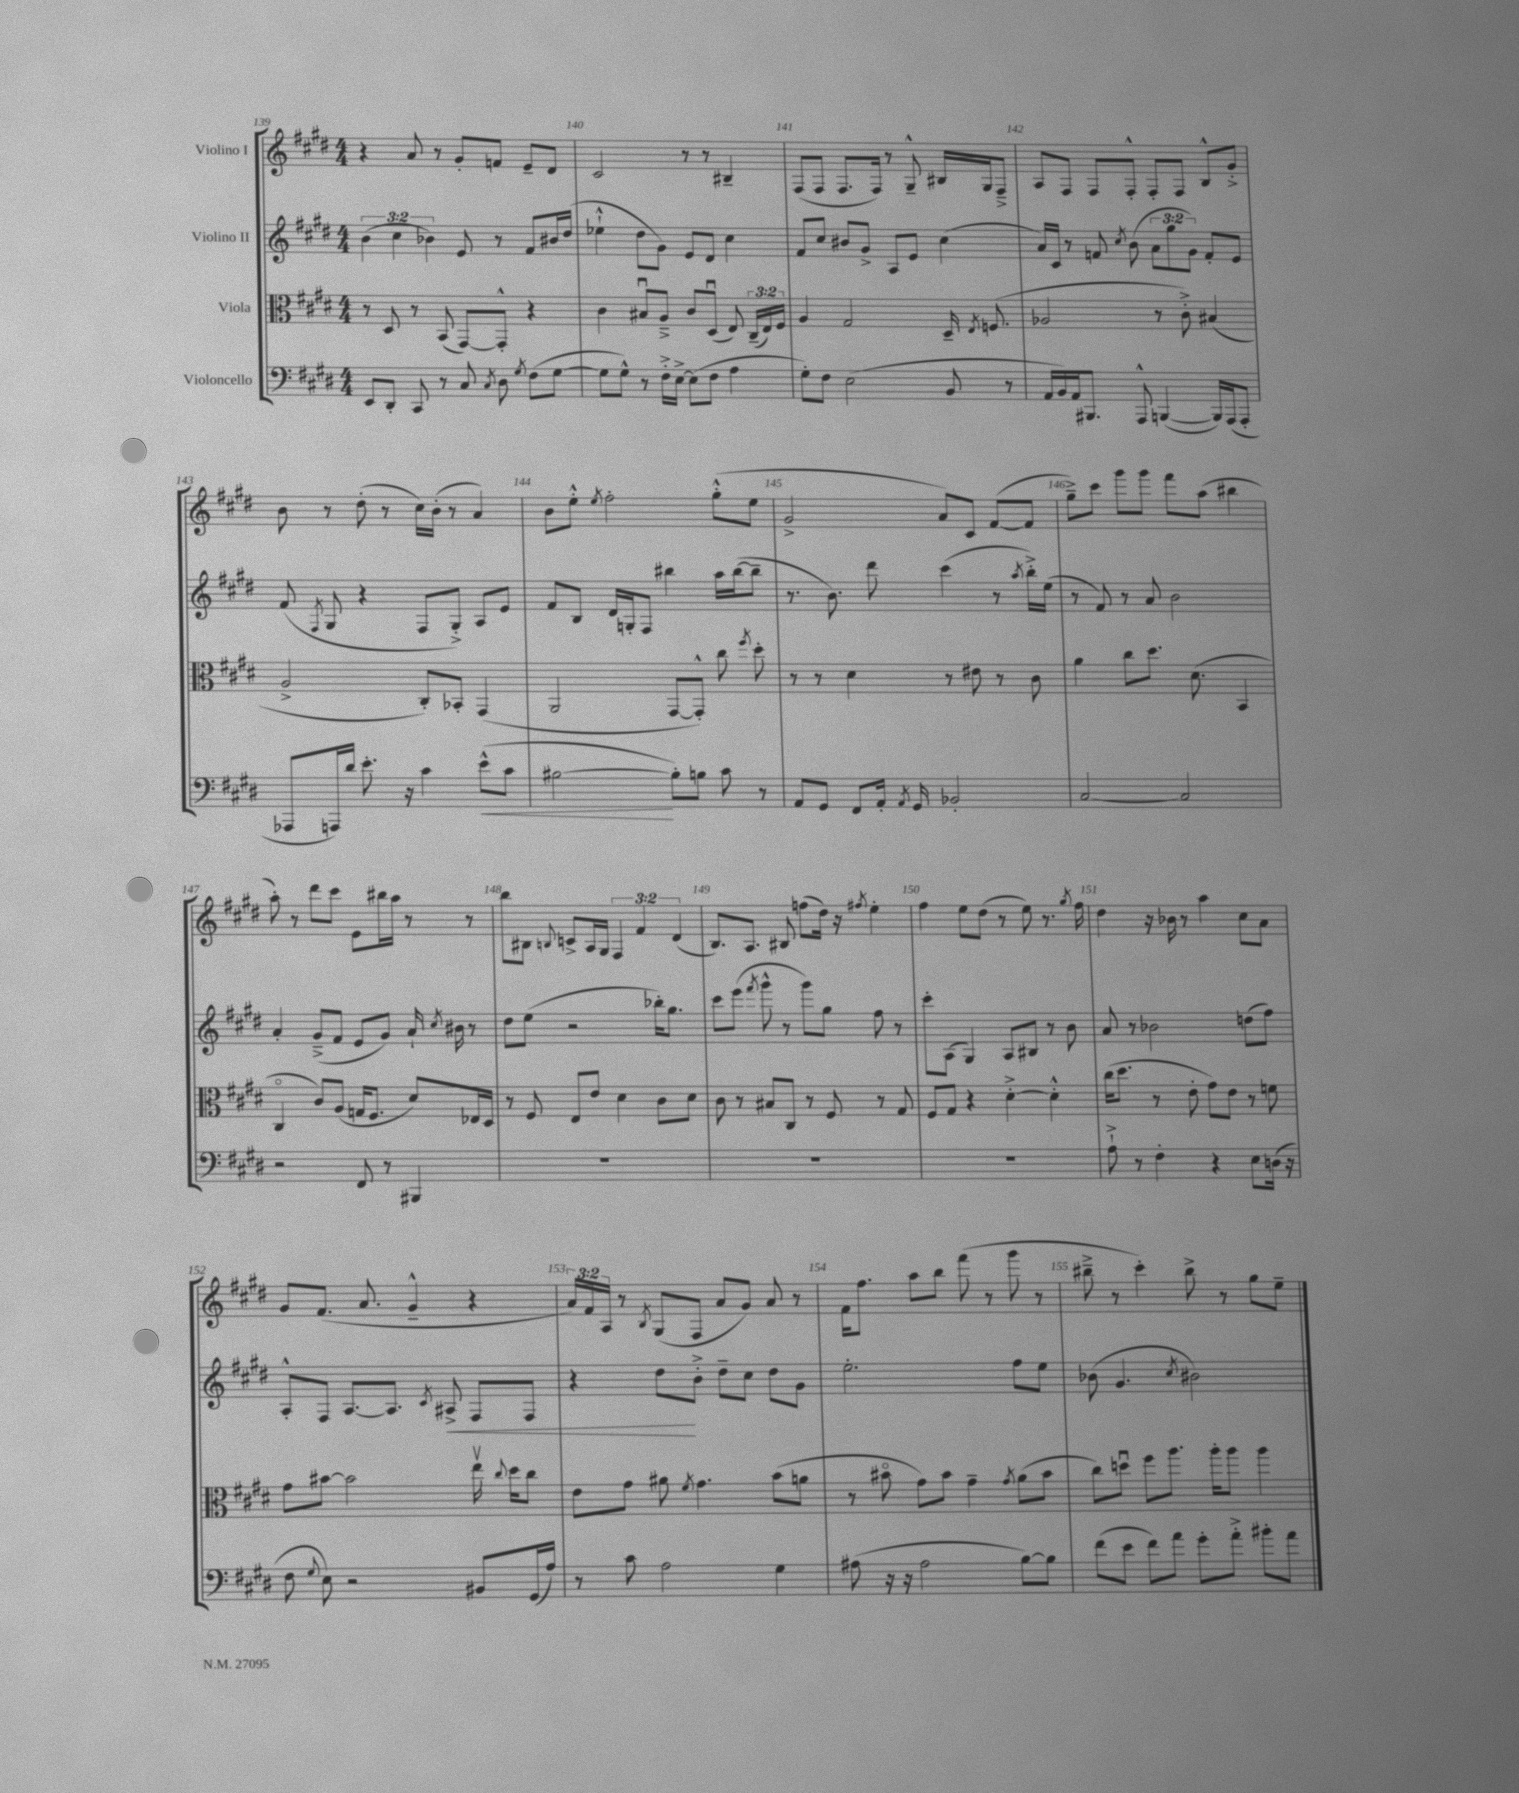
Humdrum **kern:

**kern	**kern	**kern	**kern
*staff4	*staff3	*staff2	*staff1
*clefF4	*clefC3	*clefG2	*clefG2
*k[f#c#g#d#]	*k[f#c#g#d#]	*k[f#c#g#d#]	*k[f#c#g#d#]
*M4/4	*M4/4	*M4/4	*M4/4
8EE	8r	(6b	4r
8DD#'	8D#	.	.
.	.	6cc#	.
8CC#	8r	.	8a
.	.	6b-)	.
8r	(8BB	.	8r
8C#	[8GG#)	8e	8g#'
8qC#	.	.	.
8D#	8GG#'^^]	8r	8f
8qG#	.	.	.
(8F#	4r	8f#	8e~
[8G#	.	16b#	8d#
.	.	(16dd#	.
=	=	=	=
8G#]	4c#	4ee-`^^	2c#
8G#^^)	.	.	.
8r	8B#u	8dd#	.
16F#'^	8A~^	8g#)	.
[16E^	.	.	.
(8E]	8c#	8e	8r
8F#	(8D#u	8d#	8r
4A	8E)	4cc#	4B#~
.	(24C#~	.	.
.	24E)	.	.
.	24F#	.	.
=	=	=	=
8G#')	4A	8f#	(8F#
8F#	.	8cc#	8F#
(2E	2G#	8b#	8.F#
.	.	8g#^	.
.	.	.	16F#)
.	.	8A	8r
.	.	8e	8G#~^^
8BB	16D#~	(4cc#	16B#
.	8qE	.	.
.	(8.F	.	16G#
8r	.	.	8F#~^
=	=	=	=
16AA	2A-	16a)	8A
16BB)	.	16c#	.
16AA	.	8r	8F#
8.BBB#	.	.	.
.	.	8f	8F#
.	.	8qcc#	.
8AAA^^	.	(8b	8F#'^^
([4BBB	8r	12a	8F#'
.	.	12gg#	.
.	8c#'^)	.	8F#
.	.	12g#)	.
16BBB])	(4B#	8f'	8B^^
(16AAA	.	.	.
8AAA'	.	8e	8g#'^
=	=	=	=
8AAA-	2A^	(8f#	8b
.	.	8qF#	.
16AAA)	.	8G#	8r
16d#	.	.	.
8.e'	.	4r	(8dd#'
.	.	.	8r
16r	.	.	.
4c#	8C#')	8F#	16cc#)
.	.	.	(16b'
.	8BB-'	8G#'^)	8r
(8e^^	(4GG#	8A	4a)
8c#	.	8e	.
=	=	=	=
[2B#	2AA	8f#	8b
.	.	8B	8ee'^^
.	.	.	8qee
.	.	16d#	2ff#'
.	.	16G'	.
.	.	8F#	.
8B#'])	[8GG#	4bb#	.
8B	8GG#'^^])	.	.
8c#	8cc#	16aa	(8gg#'^^
.	.	([16bb#	.
.	8qff#	.	.
8r	8dd#'	8bb#~]	8ee
=	=	=	=
8AA	8r	8.r	2g#^
8GG#	8r	.	.
.	.	8.b)	.
8FF#	4d#	.	.
16AA'	.	8ddd#	.
8qAA	.	.	.
16GG#	.	.	.
2BB-'	8r	(4ccc#	8a)
.	8e#	.	8c#
.	8r	8r	([8f#
.	.	8qaa	.
.	8c#	16bb'^)	8f#]
.	.	(16ee	.
=	=	=	=
[2C#	4a	8r	8gg#~^)
.	.	8f#)	8ccc#
.	8cc#	8r	8ggg#
.	8.dd#	8a	8ggg#
2C#]	.	2b	8fff#
.	(8.d#	.	.
.	.	.	(8aa
.	4BB	.	4bb#
=	=	=	=
2r	4C#o	4a'	8aa')
.	.	.	8r
.	8c#)	(8g#~^	8ddd#
.	(8A	8f#	8ccc#
8FF#	16G	8e	8e
.	8.F#	.	.
8r	.	8g#)	16bb#
.	.	.	16aa
4BBB#	8d#)	16a`	8r
.	.	8qcc#	.
.	.	16b#	.
.	16E-	8r	8r
.	16D#	.	.
=	=	=	=
1r	8r	8dd#	8bb
.	8F#	(8ee	8B#
.	.	.	8qqB
.	8E	2r	8c^
.	8e	.	16A
.	.	.	16G#
.	4d#	.	6F#
.	.	.	6f#
.	8c#	16bb-')	.
.	.	8.gg#	.
.	.	.	(6d#
.	8d#	.	.
=	=	=	=
1r	8c#	8ccc#	8.B)
.	8r	(8eee	.
.	.	.	8.A
.	.	8qfff#	.
.	8B#	8ggg#^^	.
.	8C#	8r	8B#
.	8r	8ggg#)	(8ff
.	8F#	8gg#	16dd#)
.	.	.	16r
.	.	.	8qff#
.	8r	8ff#	4ee'
.	8G#	8r	.
=	=	=	=
1r	8F#	8ccc#'	4ff#
.	8G#	(8A	.
.	4r	4G#)	8ee
.	.	.	(8dd#
.	[4d#'^	8A	8r
.	.	8B#	8ee)
.	4d#'^^]	8r	8.r
.	.	8b	.
.	.	.	8qgg#
.	.	.	16ff#
=	=	=	=
8A`^	(16cc#	8a	4dd#
.	8.dd#	.	.
8r	.	8r	.
4F#'	8r	2b-	16r
.	.	.	16b-
.	8e'	.	8r
4r	8g#)	.	4aa
.	8e	.	.
8E	8r	(8dd	8cc#
(16D	8f	8ff#)	8a
16r	.	.	.
=	=	=	=
8F#	8g#	8A'^^	8g#
8qqG#	.	.	.
8E)	[8b#	8F#	(8.f#
2r	2b#]	[8.A	.
.	.	.	8.a
.	.	8.A]	.
.	.	.	4g#~^^
.	.	8qc#	.
.	.	8A#^	.
8BB#	16eev	8F#	4r
.	8qqcc#	.	.
.	16dd#	.	.
(16GG#	8cc#	8F#	.
16A)	.	.	.
=	=	=	=
8r	8e	4r	24a)
.	.	.	24f#
.	.	.	24A
8c#	8g#	.	8r
.	.	.	8qB
2A	8a#	8dd#	(8G#
.	8qf#	.	.
.	4.g#	8b'^	8F#
.	.	8dd#~	8a
.	.	8cc#	8g#)
4G#	(8b	8dd#	8a
.	8a	8g#	8r
=	=	=	=
(8A#	8r	2.ee'	16f#
.	.	.	8.ff#
16r	8b#o	.	.
16r	.	.	.
2A#	8g#)	.	8aa
.	8b#	.	8bb
.	4g#~	.	(8fff#
.	.	.	8r
.	8qg#	.	.
[8B)	(8a	8ff#	8ggg#
8B]	8b#	8ee	8r
=	=	=	=
(8f#	8cc#)	(8b-	8bb#~^
8e	8ddu	4.g#	8r
8f#)	8ff#	.	4ccc#')
8a	8.aa	.	.
.	.	8qcc#	.
8g#'	.	2b#)	8bb#^
.	16aa'	.	.
8a'^	8aa	.	8r
8b#'	4aa	.	8gg#
8a	.	.	8ee~
==	==	==	==
*-	*-	*-	*-
